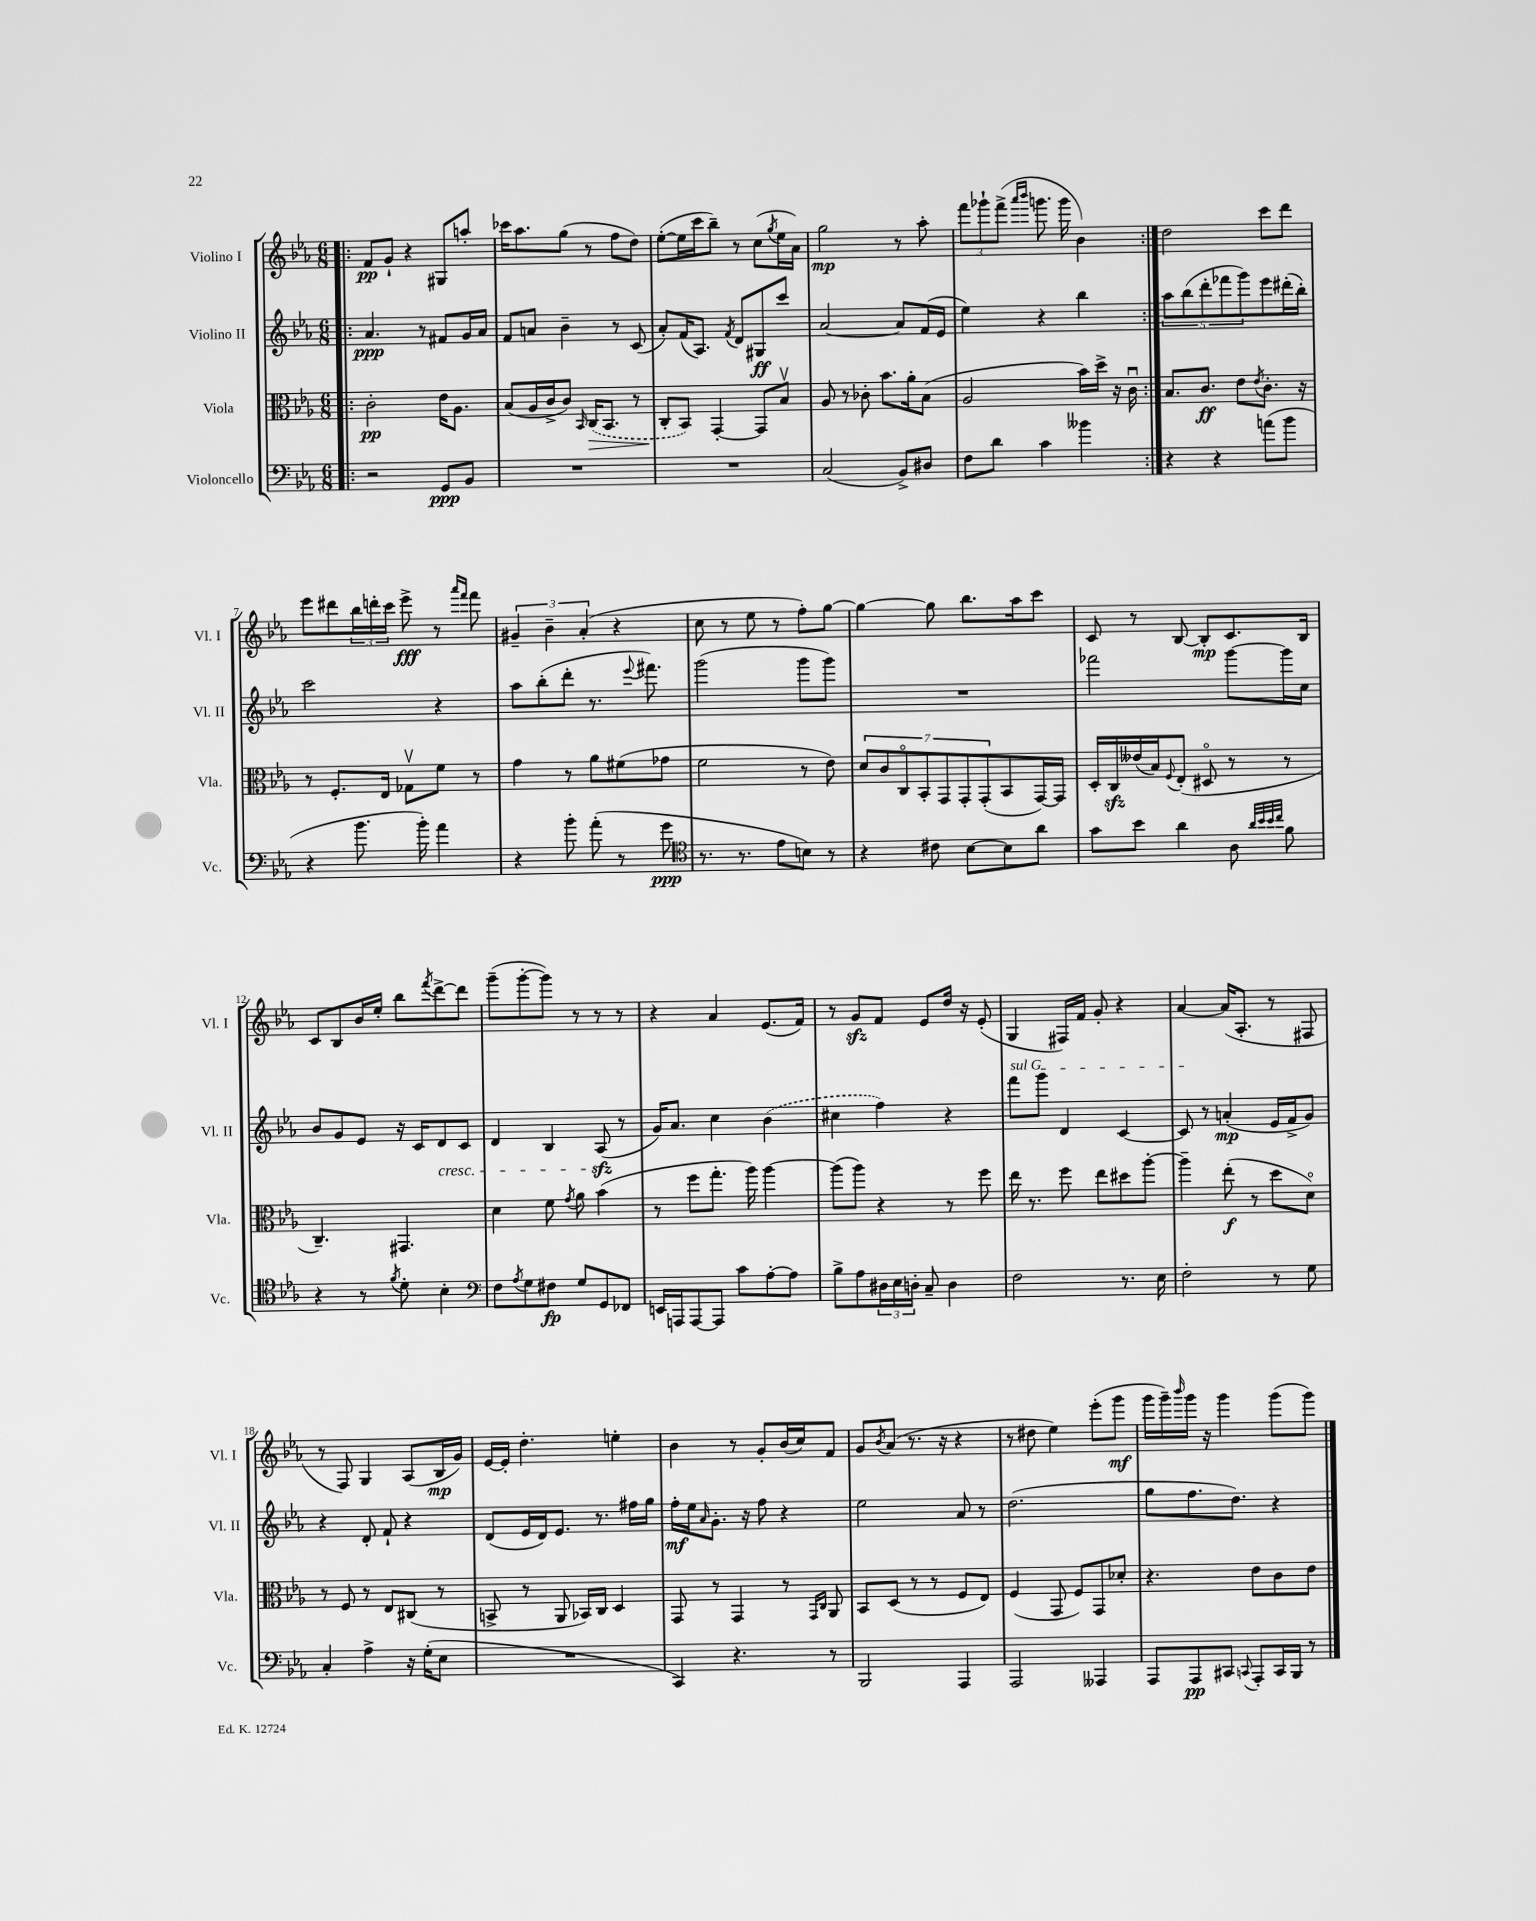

**kern	**dynam	**kern	**dynam	**kern	**dynam	**kern	**dynam
*part4	*part4	*part3	*part3	*part2	*part2	*part1	*part1
*staff4	*staff4	*staff3	*staff3	*staff2	*staff2	*staff1	*staff1
*I"Violoncello	*	*I"Viola	*	*I"Violino II	*	*I"Violino I	*
*I'Vc.	*	*I'Vla.	*	*I'Vl. II	*	*I'Vl. I	*
*clefF4	*	*clefC3	*	*clefG2	*	*clefG2	*
*k[b-e-a-]	*	*k[b-e-a-]	*	*k[b-e-a-]	*	*k[b-e-a-]	*
*M6/8	*	*M6/8	*	*M6/8	*	*M6/8	*
=1!|:	=1!|:	=1!|:	=1!|:	=1!|:	=1!|:	=1!|:	=1!|:
2r	.	2c'\	pp	4.a-/	ppp	8f/L	pp
.	.	.	.	.	.	8g`/J	.
.	.	.	.	.	.	4r	.
.	.	.	.	8r	.	.	.
8GG/L	ppp	16e-\KL	.	8f#X/L	.	8G#X/L	.
.	.	8.A-\J	.	.	.	.	.
8BB-/J	.	.	.	16g/L	.	8aan'/J	.
.	.	.	.	16a-/JJ	.	.	.
=2	=2	=2	=2	=2	=2	=2	=2
2.r	.	(8B-/L	.	8f/L	.	16ccc-X\KL	.
.	.	.	.	.	.	8.aa-\	.
.	.	16A-/L	.	8an/J	.	.	.
.	.	16c^/J	.	.	.	.	.
.	.	8c/J)	.	4b-~\	.	(8gg\J	.
.	.	16qqBB-/	.	.	.	.	.
!	!	!	!LO:HP:b	!	!	!	!
.	.	(16C/KL	>	.	.	8r	.
.	.	8.BB-/J	.	.	.	.	.
.	.	.	.	8r	.	8ff\L	.
.	.	8r	.	(8c/	.	8dd\J)	.
=3	=3	=3	=3	=3	=3	=3	=3
2.r	.	8C'/L	.	8a-'/L)	.	([8ee-'\L	.
.	.	8BB-/J)	]	(16f/K	.	16ee-\L]	.
.	.	.	.	8.A-/J)	.	16ccc\J	.
.	.	[4GG'/	.	.	.	8bb-~\J)	.
.	.	.	.	8qf/	.	.	.
.	.	.	.	8d/L	.	8r	.
.	.	8GG/L]	.	8G#X/	ff	(8cc\L	.
.	.	.	.	.	.	8qgg/	.
.	.	8B-v/J	.	8ccc/J	.	16ee-\L	.
.	.	.	.	.	.	16a-\JJ)	.
=4	=4	=4	=4	=4	=4	=4	=4
(2C/	.	8A-/	.	[2a-/	.	2gg\	mp
.	.	8r	.	.	.	.	.
.	.	8c-X'\	.	.	.	.	.
.	.	8.b-\L	.	.	.	.	.
8BB-^/L)	.	.	.	8a-/L]	.	8r	.
.	.	16a-'\k	.	.	.	.	.
8D#X/J	.	(8B-\J	.	(16f/L	.	8aa-'\	.
.	.	.	.	16e-/JJ	.	.	.
=5	=5	=5	=5	=5	=5	=5	=5
8F\L	.	2A-/	.	4ee-\)	.	12fff\L	.
.	.	.	.	.	.	12ggg-X`\	.
8d\J	.	.	.	.	.	.	.
.	.	.	.	.	.	(12fff^\J	.
.	.	.	.	.	.	16qqaaa-/LL	.
.	.	.	.	.	.	16qqbbb-/JJ	.
4c\	.	.	.	4r	.	8.gggn\	.
.	.	.	.	.	.	16ggg\	.
4b--X\	.	16b-\LL)	.	4bb-\	.	4b-\)	.
.	.	16dd^\JJ	.	.	.	.	.
.	.	16r	.	.	.	.	.
.	.	16cu\	.	.	.	.	.
=6:|!	=6:|!	=6:|!	=6:|!	=6:|!	=6:|!	=6:|!	=6:|!
4r	.	8.B-/L	.	10aa-\L	.	2dd\	.
.	.	.	.	(10bb-\	.	.	.
.	.	8.c/J	ff	.	.	.	.
.	.	.	.	10ddd'\	.	.	.
4r	.	.	.	.	.	.	.
.	.	.	.	10fff-X\	.	.	.
.	.	8e-\L	.	.	.	.	.
.	.	.	.	10ggg\)	.	.	.
.	.	8qe-/	.	.	.	.	.
(8an\L	.	8.c'\J	.	8eee-\	.	8ccc\L	.
8b-\J	.	.	.	(16ddd#X'\L	.	8ddd\J	.
.	.	16r	.	16bb-'\JJ)	.	.	.
!!LO:LB:g=z
=7	=7	=7	=7	=7	=7	=7	=7
4r	.	8r	.	2ccc\	.	8eee-\L	.
.	.	8.F'/L	.	.	.	8ddd#X\	.
8.b-\	.	.	.	.	.	24bb-\L	.
.	.	.	.	.	.	24dddn'\	.
.	.	16E-/Jk	.	.	.	.	.
.	.	.	.	.	.	24ccc\JJ	.
.	.	8G-Xv\L	.	.	.	8eee-^\	fff
16b-'\)	.	.	.	.	.	.	.
4a-\	.	8f\J	.	4r	.	8r	.
.	.	.	.	.	.	16qqaaa-/LL	.
.	.	.	.	.	.	16qqfff/JJ	.
.	.	8r	.	.	.	8fff\	.
=8	=8	=8	=8	=8	=8	=8	=8
4r	.	4g\	.	8aa-\L	.	6g#X~/	.
.	.	.	.	(8bb-'\	.	.	.
.	.	.	.	.	.	6b-~\	.
8b-'\	.	8r	.	8ddd'\J	.	.	.
.	.	.	.	.	.	(6a-'/	.
(8a-'\	.	8a-\L	.	8.r	.	.	.
8r	.	(8f#X\	.	.	.	4r	.
.	.	.	.	8qqeee-/	.	.	.
.	.	.	.	8.fff#X\)	.	.	.
8g\	ppp	8g-X\J	.	.	.	.	.
=9	=9	=9	=9	=9	=9	=9	=9
*clefC4	*	*	*	*	*	*	*
8.r	.	2f\	.	(2ggg\	.	8cc\	.
.	.	.	.	.	.	8r	.
8.r	.	.	.	.	.	.	.
.	.	.	.	.	.	8ee-\	.
8e-\L	.	.	.	.	.	8r	.
8Bn\J)	.	8r	.	8ggg\L	.	8ff'\L)	.
8r	.	8e-\)	.	8ggg\J)	.	[8gg\J	.
=10	=10	=10	=10	=10	=10	=10	=10
4r	.	14d/L	.	2.r	.	4gg\_	.
.	.	14c/	.	.	.	.	.
.	.	14C/	.	.	.	.	.
.	.	14BB-'/	.	.	.	.	.
8c#X\	.	.	.	.	.	8gg\]	.
.	.	14GG/	.	.	.	.	.
.	.	14GG'/	.	.	.	.	.
[8B-\L	.	.	.	.	.	8.bb-\L	.
.	.	(14GG'/	.	.	.	.	.
8B-\]	.	8BB-/	.	.	.	.	.
.	.	.	.	.	.	16aa-\k	.
8a-\J	.	[16GG/L)	.	.	.	8ccc\J	.
.	.	16GG/JJ]	.	.	.	.	.
=11	=11	=11	=11	=11	=11	=11	=11
8g\L	.	16D'/LL	.	2fff-X\	.	8c/	.
.	.	16Czz/	.	.	.	.	.
8b-\J	.	(16e--X/	.	.	.	8r	.
.	.	16B-/J)	.	.	.	.	.
.	.	8qqF/	.	.	.	.	.
4a-\	.	(8E-'/J	.	.	.	[8B-/	.
.	.	8D#X/	.	.	.	8B-'/L]	mp
8A-\	.	8r	.	[8ggg\L	.	8.c/	.
32qqa-/LLL	.	.	.	.	.	.	.
32qqb-/	.	.	.	.	.	.	.
32qqb-/	.	.	.	.	.	.	.
32qqcc/JJJ	.	.	.	.	.	.	.
8f\	.	8r	.	16ggg\L]	.	.	.
.	.	.	.	16cc\JJ	.	16B-/Jk	.
!!LO:LB:g=z
=12	=12	=12	=12	=12	=12	=12	=12
4r	.	4.C~/)	.	8b-/L	.	8c/L	.
.	.	.	.	8g/	.	8B-/	.
8r	.	.	.	8e-/J	.	16b-/L	.
.	.	.	.	.	.	16ee-'/JJ	.
8qf/	.	.	.	.	.	.	.
8d'\	.	4.GG#X/	.	16r	.	8bb-\L	.
.	.	.	.	16c/KL	.	.	.
.	.	.	.	.	.	8qfff/	.
!	!	!	!	!LO:TX:b:i:t=cresc.	!	!	!
4B-'\	.	.	.	8d/	.	[8ddd^\	.
.	.	.	.	8c/J	.	8ddd\J]	.
=13	=13	=13	=13	=13	=13	=13	=13
*clefF4	*	*	*	*	*	*	*
8F\L	.	4d\	.	4d/	.	(8ggg~\L	.
8qA-/	.	.	.	.	.	.	.
8G\	.	.	.	.	.	[8ggg'\	.
8F#X\J	fp	8f\	.	4B-/	.	8ggg\J])	.
.	.	8qg/	.	.	.	.	.
8G/L	.	8a-\	.	.	.	8r	.
8GG/	.	(4b-\	.	(8A-zz/	.	8r	.
8FF-X/J	.	.	.	8r	.	8r	.
=14	=14	=14	=14	=14	=14	=14	=14
16EEn/LL	.	8r	.	16g/KL)	.	4r	.
16AAAn/J	.	.	.	8.a-/J	.	.	.
[8AAA/	.	8ff\L	.	.	.	.	.
8AAA/J]	.	8.gg'\J	.	4cc\	.	4a-/	.
8c\L	.	.	.	.	.	.	.
.	.	16aa-\)	.	.	.	.	.
[8A-'\	.	[4aa-\	.	(4b-\	.	(8.e-/L	.
8A-\J]	.	.	.	.	.	.	.
.	.	.	.	.	.	16f/Jk)	.
=15	=15	=15	=15	=15	=15	=15	=15
8B-^\L	.	(8aa-\L]	.	4cc#X\	.	8r	.
8A-\	.	8aa-\J)	.	.	.	8gzz/L	.
24D#X\L	.	4r	.	4ff\)	.	8f/J	.
24E-\	.	.	.	.	.	.	.
24Dn'\JJ	.	.	.	.	.	.	.
8C~/	.	.	.	.	.	8e-/L	.
4D\	.	8r	.	4r	.	16dd/Jk	.
.	.	.	.	.	.	16r	.
.	.	8ff\	.	.	.	(8e-'/	.
=16	=16	=16	=16	=16	=16	=16	=16
!	!	!	!	!LO:TX:a:i:t=sul G	!	!	!
2F\	.	16ee-\	.	8fff\L	.	4G/	.
.	.	8.r	.	.	.	.	.
.	.	.	.	8ggg\J	.	.	.
.	.	8ff\	.	4d/	.	16F#X/LL)	.
.	.	.	.	.	.	16f/JJ	.
.	.	8ee-\L	.	.	.	8g'/	.
8.r	.	8dd#X\	.	[4c/	.	4r	.
.	.	[8aa-'\J	.	.	.	.	.
16E-\	.	.	.	.	.	.	.
=17	=17	=17	=17	=17	=17	=17	=17
2F'\	.	4aa-~\]	.	8c/]	.	[4a-/	.
.	.	.	.	8r	.	.	.
.	.	(8ee-'\	f	(4an'/	mp	(16a-/KL]	.
.	.	.	.	.	.	8.A-'/J	.
.	.	8r	.	.	.	.	.
8r	.	8dd\L	.	16e-/LL	.	8r	.
.	.	.	.	16f^/J	.	.	.
8G\	.	8d\J)	.	8g/J)	.	8F#X/	.
!!LO:LB:g=z
=18	=18	=18	=18	=18	=18	=18	=18
4C'/	.	8r	.	4r	.	8r	.
.	.	8F/	.	.	.	8F/)	.
4A-^\	.	8r	.	8d'/	.	4G/	.
.	.	8E-/L	.	8f`/	.	.	.
16r	.	(8C#X/J	.	4r	.	(8A-/L	.
(16G'\KL	.	.	.	.	.	.	.
8E-\J	.	8r	.	.	.	16B-/L	mp
.	.	.	.	.	.	16g/JJ)	.
=19	=19	=19	=19	=19	=19	=19	=19
2.r	.	8BBn^/	.	(8d/L	.	[16e-/LL	.
.	.	.	.	.	.	16e-'/JJ]	.
.	.	8r	.	16e-/L	.	4.dd'\	.
.	.	.	.	16d/J)	.	.	.
.	.	8AA-/	.	8.e-/J	.	.	.
.	.	16BB-X/LL)	.	.	.	.	.
.	.	16C/JJ	.	8.r	.	.	.
.	.	4D/	.	.	.	4een'\	.
.	.	.	.	16ff#X\LL	.	.	.
.	.	.	.	16gg\JJ	.	.	.
=20	=20	=20	=20	=20	=20	=20	=20
4CC/)	.	8GG/	.	16ff'\LL	mf	4b-\	.
.	.	.	.	16ee-\J	.	.	.
.	.	.	.	16qqa-/	.	.	.
.	.	8r	.	8.g'\J	.	.	.
4.r	.	4GG/	.	.	.	8r	.
.	.	.	.	16r	.	.	.
.	.	.	.	8ff\	.	8g'/L	.
.	.	8r	.	4r	.	(16b-/L	.
.	.	.	.	.	.	16cc/J)	.
.	.	16qqGG/LL	.	.	.	.	.
.	.	16qqC/JJ	.	.	.	.	.
8r	.	8AA-/	.	.	.	8f/J	.
=21	=21	=21	=21	=21	=21	=21	=21
2BBB-/	.	8BB-/L	.	2ee-\	.	8g/L	.
.	.	.	.	.	.	8qb-/	.
.	.	(8D/J	.	.	.	(8a-/J	.
.	.	8r	.	.	.	8.r	.
.	.	8r	.	.	.	.	.
.	.	.	.	.	.	16r	.
4AAA-/	.	8F/L	.	8a-/	.	4r	.
.	.	8E-/J)	.	8r	.	.	.
=22	=22	=22	=22	=22	=22	=22	=22
2AAA-/	.	(4F/	.	(2.dd\	.	8r	.
.	.	.	.	.	.	8dd#X\	.
.	.	8GG/	.	.	.	4ee-\)	.
.	.	8F/L)	.	.	.	.	.
4AAA--X/	.	8GG/	.	.	.	(8eee-'\L	.
.	.	8d-X'/J	.	.	.	8ggg\J	mf
=23	=23	=23	=23	=23	=23	=23	=23
8AAA-/L	.	4.r	.	8gg\L	.	16ggg\LL	.
.	.	.	.	.	.	16ggg~\)	.
.	.	.	.	.	.	16qqbbb-/	.
8AAA-/	pp	.	.	8.ff\	.	16ggg\JJ	.
.	.	.	.	.	.	16r	.
8CC#X/J	.	.	.	.	.	4ggg\	.
.	.	.	.	8.dd\J)	.	.	.
8qqCCn/	.	.	.	.	.	.	.
8AAA-'/L	.	8e-\L	.	.	.	.	.
16CC/L	.	8c\	.	4r	.	(8ggg\L	.
16BBB-/JJ	.	.	.	.	.	.	.
8r	.	8e-\J	.	.	.	8ggg\J)	.
==	==	==	==	==	==	==	==
*-	*-	*-	*-	*-	*-	*-	*-
